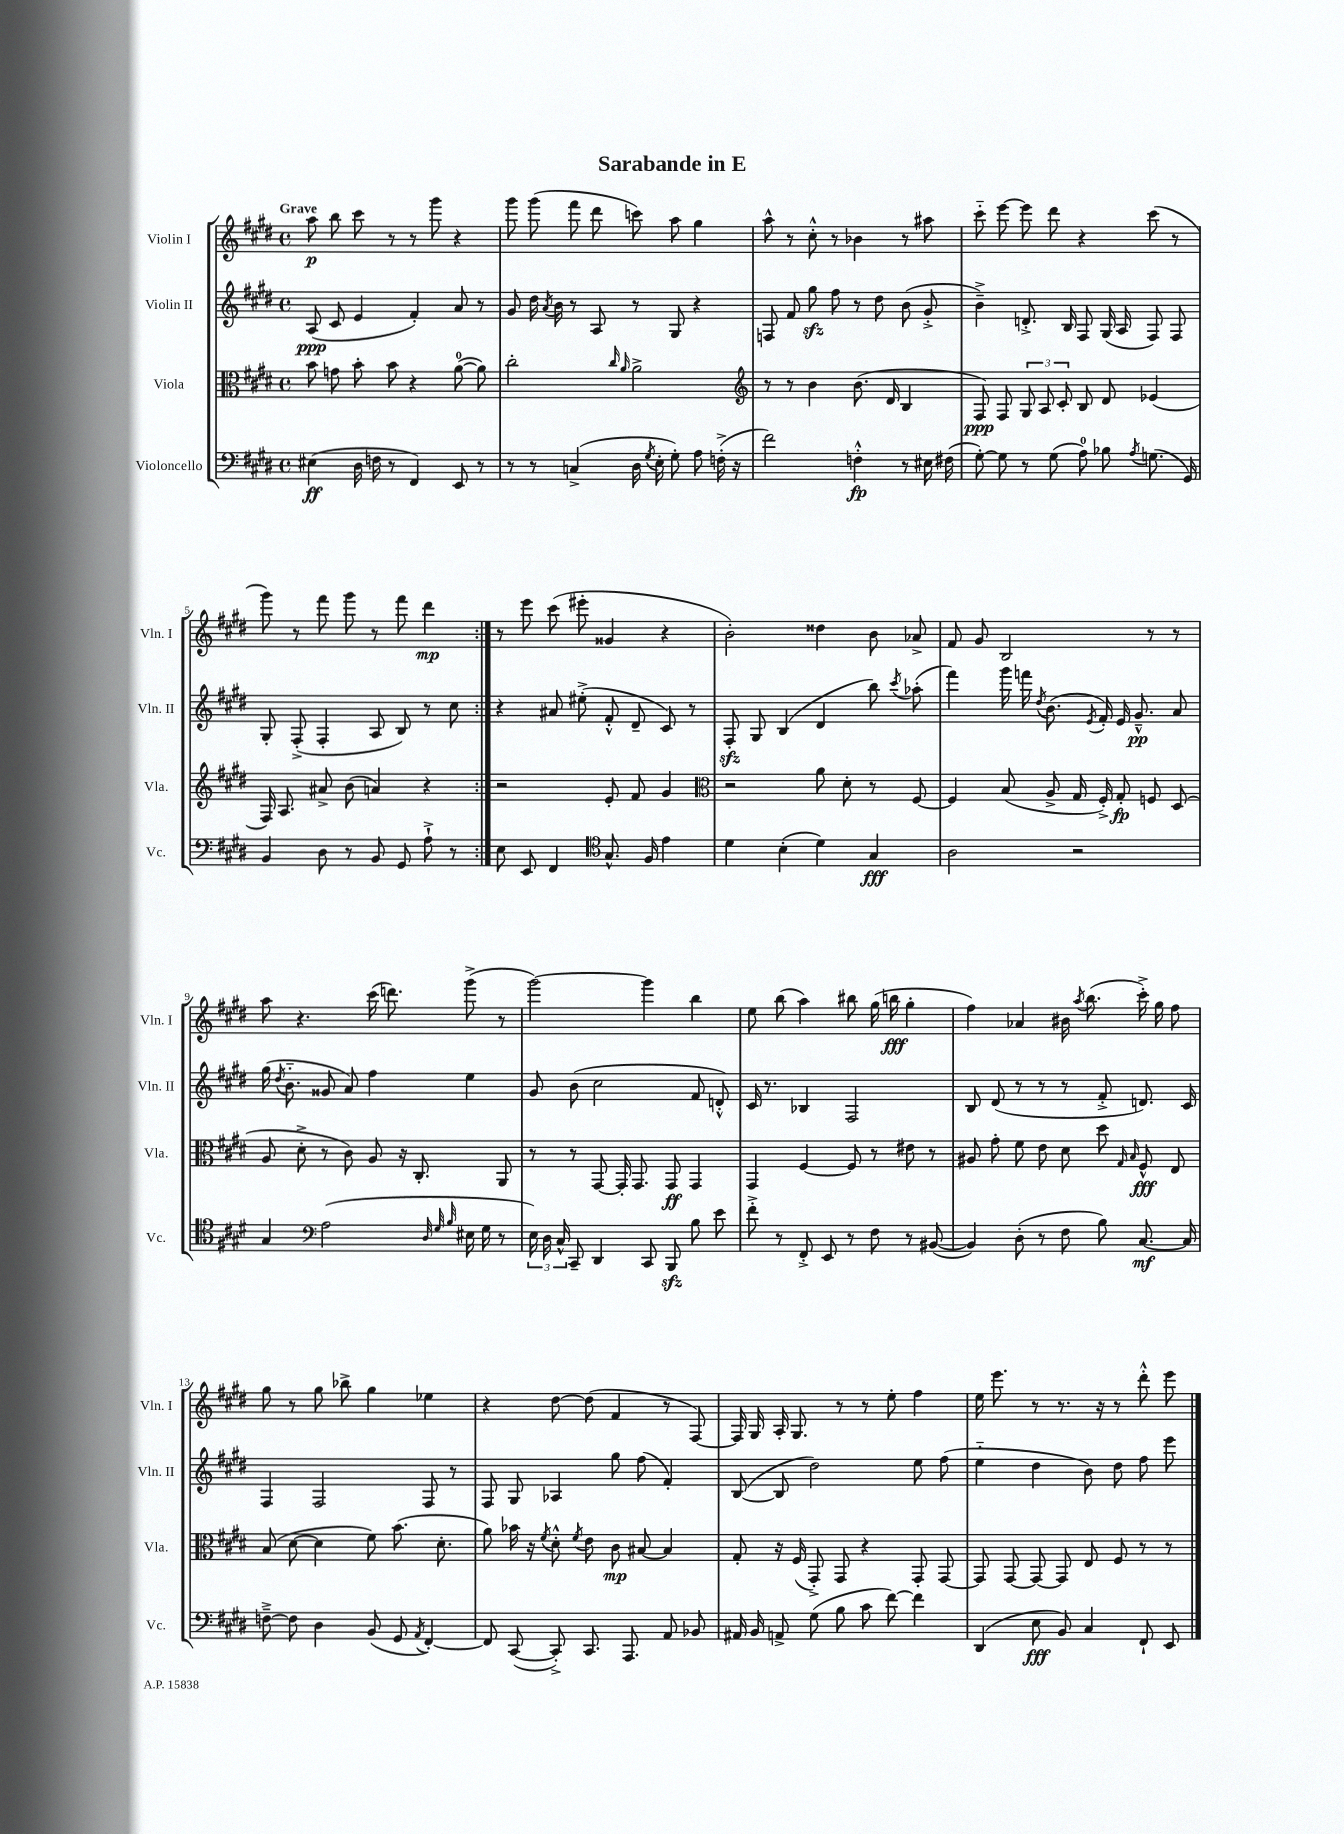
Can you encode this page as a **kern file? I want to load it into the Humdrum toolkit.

**kern	**kern	**kern	**kern
*staff4	*staff3	*staff2	*staff1
*clefF4	*clefC3	*clefG2	*clefG2
*k[f#c#g#d#]	*k[f#c#g#d#]	*k[f#c#g#d#]	*k[f#c#g#d#]
*M4/4	*M4/4	*M4/4	*M4/4
*met(c)	*met(c)	*met(c)	*met(c)
(4E#	8b	(8A	8aa
.	8g	8c#	8bb
16D#	8b'	4e	8ccc#
16F	.	.	.
8r	8b	.	8r
4FF#)	4r	4f#')	8r
.	.	.	8ggg#
8EE	([8a	8a	4r
8r	8a])	8r	.
=	=	=	=
8r	2cc#'	8g#	8ggg#
8r	.	16dd#	(8ggg#
.	.	8qa	.
.	.	16b	.
(4C^	.	8r	8fff#
.	.	8A	8ddd#
.	16qqcc#	.	.
.	16qqa	.	.
16D#	2a^	8r	8ccc)
8qG#	.	.	.
16E'	.	.	.
8G#')	.	8G#	8aa
8A	.	4r	4gg#
(16F'^	.	.	.
16r	.	.	.
=	=	=	=
*	*clefG2	*	*
2f#)	8r	8F	8aa^^
.	8r	8f#	8r
.	4b	8gg#	8cc#'^^
.	.	8ff#	8r
4F'^^	(8.b	8r	4b-
.	.	8dd#	.
.	16d#	.	.
8r	4B	(8b	8r
16E#	.	8g#'^	8aa#
(16F#	.	.	.
=	=	=	=
[8G#')	8F#)	4b~^)	8ccc#'~
8G#]	8F#	.	[8eee
8r	12G#	8.d'^	8eee]
.	12A	.	.
(8G#	.	.	8ddd#
.	12c#'	.	.
.	.	16B	.
8A)	8B	8F#	4r
8B-	8d#	(16G#	.
.	.	16A	.
8qA	.	.	.
(8.G	(4e-	8F#)	(8ccc#
.	.	8F#	8r
16GG#)	.	.	.
=	=	=	=
4BB	16F#)	8G#'	8ggg#)
.	8.A	.	.
.	.	(8F#'^	8r
8D#	8a#^	4F#'	8fff#
8r	(8b	.	8ggg#
8BB	4a)	8A	8r
8GG#	.	8B)	8fff#
8A`^	4r	8r	4ddd#
8r	.	8cc#	.
=:|!	=:|!	=:|!	=:|!
8E	2r	4r	8r
8EE	.	.	8eee
4FF#	.	8a#	(8ccc#
.	.	(8ee#'^	8eee#'
*clefC4	*	*	*
8.G#^^	8e'	8f#'^^	4g##
.	8f#	8d#~	.
16F#	.	.	.
4e	4g#	8c#)	4r
.	.	8r	.
=	=	=	=
*	*clefC3	*	*
4d#	2r	8F#'	2b')
.	.	8G#	.
(4B'	.	(4B	.
4d#)	8a	4d#	4dd##
.	8d#'	.	.
4G#	8r	8bb)	8b
.	.	8qccc#	.
.	[8F#	(8aa-'	8a-^
=	=	=	=
2A	4F#]	4fff#)	8f#
.	.	.	8g#
.	(8B	16ggg#	2B
.	.	16fff	.
.	.	8qdd#	.
.	8A^	(8.b	.
2r	16G#	.	.
.	.	8qe	.
.	16F#'^)	16f#')	.
.	8G#'	16e	.
.	.	8.g#~^^	.
.	8F	.	8r
.	(8D#	8a	8r
=	=	=	=
4G#	8A	(16gg#	8aa
.	.	8qdd#	.
.	.	8.b'~	.
.	8d#'^	.	4.r
*clefF4	*	*	*
(2A	8r	8g##	.
.	8c#)	8a)	.
.	8A	4ff#	(16ccc#
.	.	.	8.ddd)
.	16r	.	.
.	8.C#'	.	.
32qqD#	.	.	.
32qqG#	.	.	.
32qqB	.	.	.
16E#	.	4ee	(8ggg#^
16G#	.	.	.
8r	8AA	.	8r
=	=	=	=
24E)	8r	8g#	[2ggg#)
24D#	.	.	.
24C#^^	.	.	.
8CC#~	8r	(8b	.
4DD#	[8GG#	2cc#	.
.	16GG#']	.	.
.	8.GG#	.	.
8CC#	.	.	4ggg#]
8BBB	8GG#	.	.
8B	4GG#	8f#	4bb
8e	.	8d'^^)	.
=	=	=	=
8f#'^	4GG#	16c#	8ee
.	.	8.r	.
8r	.	.	(8bb
8FF#'^	[4F#	4B-	4aa)
8EE	.	.	.
8r	8F#]	2F#	8bb#
8F#	8r	.	(16gg#
.	.	.	16bb
8r	8e#	.	4gg#'
([8BB#	8r	.	.
=	=	=	=
4BB#])	8A#	8B	4ff#)
.	8g#'	(8d#	.
(8D#'	8f#	8r	4a-
8r	8e	8r	.
8F#	8d#	8r	16b#
.	.	.	8qaa
.	.	.	(8.bb
8B)	8dd#	8f#'^	.
.	16qqG#	.	.
.	16qqB	.	.
[8.C#	8F#^^	8.d)	16ccc#'^)
.	.	.	16gg#
.	8E	.	8ff#
16C#]	.	16c#	.
=	=	=	=
[8F~^	(8B	4F#	8gg#
8F]	[8d#	.	8r
4D#	4d#]	2F#	8gg#
.	.	.	8bb-^
(8BB	8f#)	.	4gg#
8GG#	(8.b	.	.
8qAA	.	.	.
[4FF#')	.	8F#	4ee-
.	8.d#'	.	.
.	.	8r	.
=	=	=	=
8FF#]	8a)	8F#	4r
([8CC#	16b-	8G#	.
.	16r	.	.
.	8qf#	.	.
8CC#'^])	8d#'^^	4A-	[8dd#
.	8qf#	.	.
8.CC#	8e	.	(8dd#]
.	8c#	8gg#	4f#
8.AAA	.	.	.
.	[8B#	(8ff#	.
8AA	4B#]	4f#')	8r
8BB-	.	.	[8F#)
=	=	=	=
16AA#	8G#'	([8B	16F#]
16BB	.	.	16G#
8AA^	16r	8B]	16A'
.	(16F#	.	8.G#
(8G#	8GG#'^)	2dd#)	.
8B	8GG#	.	8r
8c#	4r	.	8r
[8f#)	.	.	8ee'
4f#]	8GG#'	8ee	4ff#
.	[8GG#	(8ff#	.
=	=	=	=
(4DD#	8GG#]	4ee'~	16ee
.	.	.	8.eee
.	[8GG#	.	.
8E	8GG#_	4dd#	8r
8BB)	8GG#]	.	8.r
4C#	8E	8b)	.
.	.	.	16r
.	8F#	8dd#	8r
8FF#`	8r	8ff#	8ddd#'^^
8EE	8r	8eee	8eee
==	==	==	==
*-	*-	*-	*-
